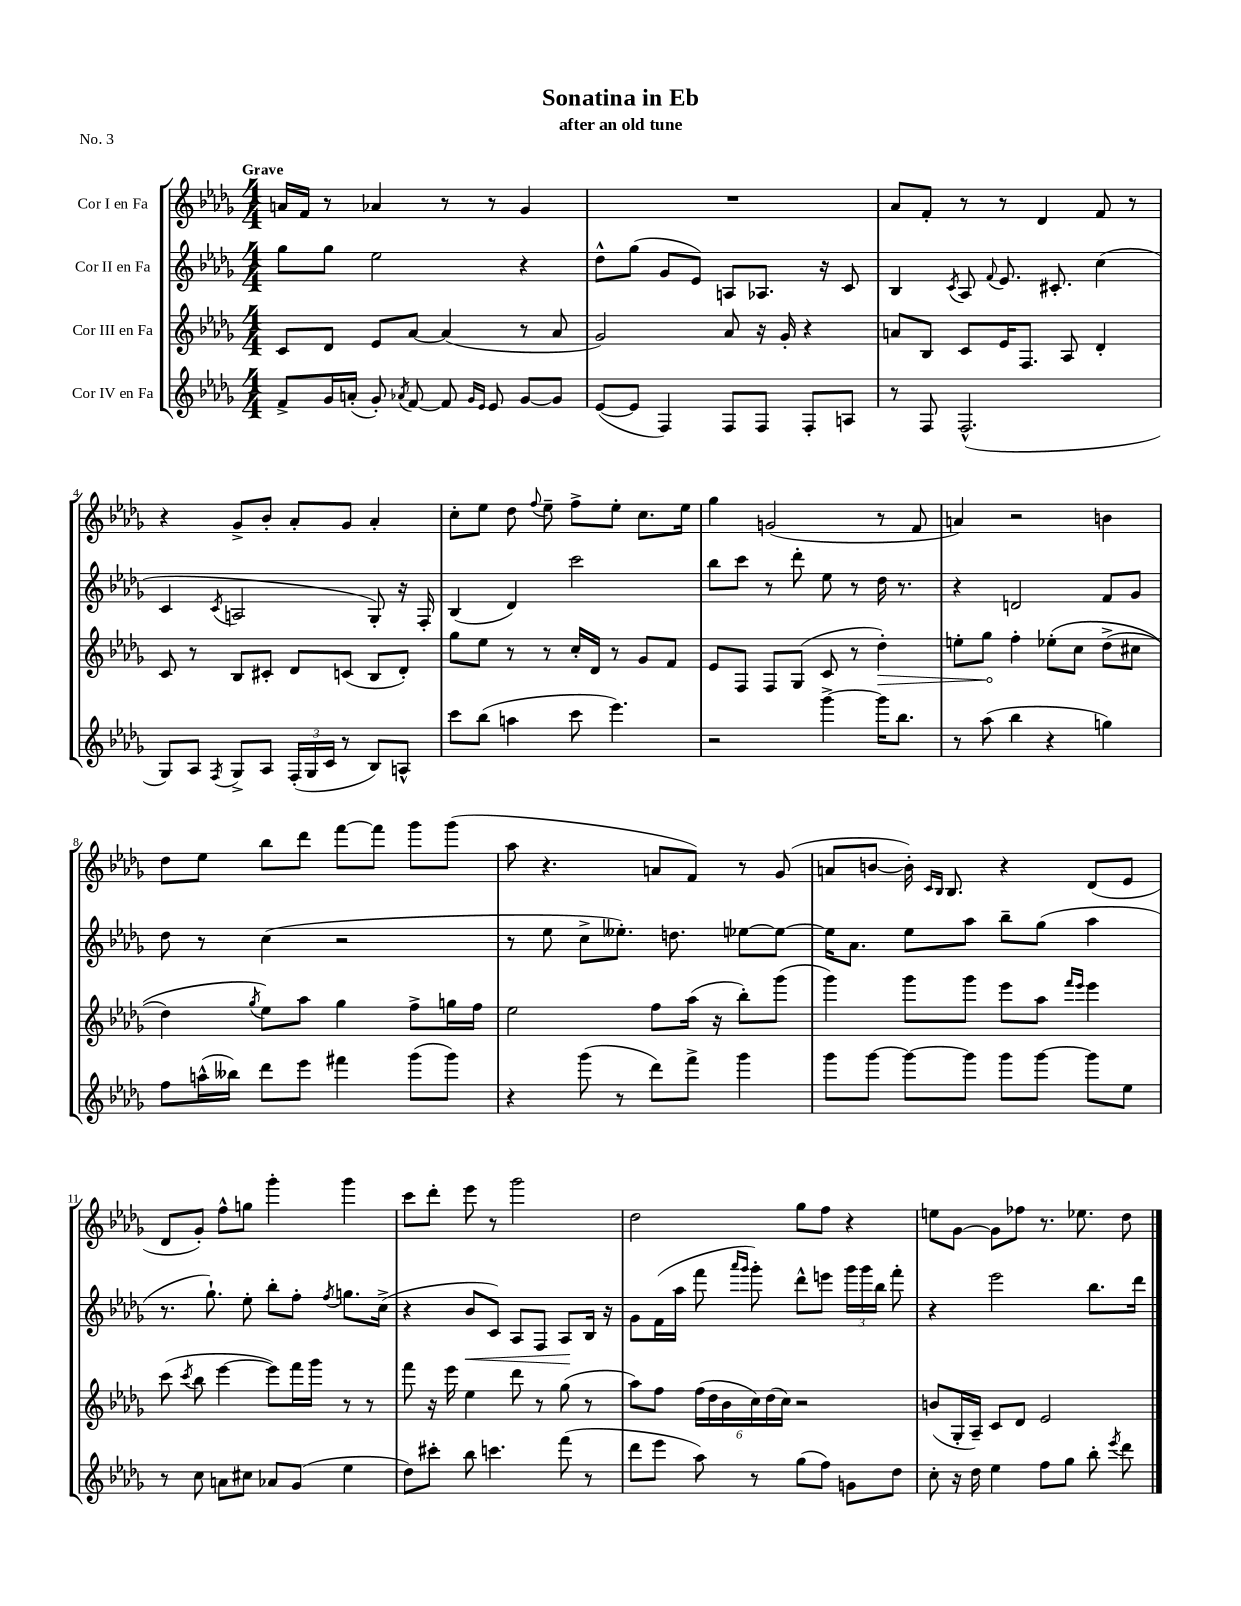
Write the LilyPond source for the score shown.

\header { title = "Sonatina in Eb" subtitle = "after an old tune" piece = "No. 3" }
<<
\new StaffGroup <<
\new Staff = "s0" \with { instrumentName = "Cor I en Fa" } {
    \clef treble \key des \major \numericTimeSignature \time 4/4 \tempo "Grave"
    \autoBeamOff a'16[ f'16] r8 aes'4 r8 r8 ges'4 |
    R1 |
    aes'8[ f'8]-. r8 r8 des'4 f'8 r8 |
    r4 ges'8[-> bes'8]-. aes'8[-. ges'8] aes'4-. |
    c''8[-. ees''8] des''8 \appoggiatura { f''8 } ees''8-- f''8[-> ees''8]-. c''8.[ ees''16] |
    ges''4 g'2( r8 f'8 |
    a'4) r2 b'4 |
    des''8[ ees''8] bes''8[ des'''8] f'''8[~ f'''8] ges'''8[ ges'''8]( |
    aes''8 r4. a'8[ f'8]) r8 ges'8( |
    a'8[ b'8]~ b'16-.) \grace { c'16[ bes16] } bes8. r4 des'8[( ees'8] |
    des'8[ ges'8]-.) f''8[-^ g''8] ges'''4-. ges'''4 |
    c'''8[ des'''8]-. ees'''8 r8 ges'''2 |
    des''2 ges''8[ f''8] r4 |
    e''8[ ges'8]~ ges'8[ fes''8] r8. ees''8. des''8 \bar "|." |
}
\new Staff = "s1" \with { instrumentName = "Cor II en Fa" } {
    \clef treble \key des \major \numericTimeSignature \time 4/4
    \autoBeamOff ges''8[ ges''8] ees''2 r4 |
    des''8[-^ ges''8]( ges'8[ ees'8]) a8[ aes8.] r16 c'8 |
    bes4 \acciaccatura { c'8 } aes8 \appoggiatura { f'8 } ees'8. cis'8.-. c''4( |
    c'4 \acciaccatura { c'8 } a2 ges8-.) r16 f16-. |
    bes4( des'4) c'''2 |
    bes''8[ c'''8] r8 des'''8-. ees''8 r8 des''16 r8. |
    r4 d'2 f'8[ ges'8] |
    des''8 r8 c''4( r2 |
    r8 ees''8 c''8[-> eeses''8.]-.) d''8. ees''8[~ ees''8]~ |
    ees''16[ aes'8.] ees''8[ aes''8] bes''8[-- ges''8]( aes''4 |
    r8. ges''8.-!) ees''8-. bes''8[-. f''8]-. \acciaccatura { f''8 } g''8.[ c''16]->( |
    r4 bes'8[\< c'8]) aes8[ f8] aes8[\! bes16] r16 |
    ges'8[ f'16( aes''16] f'''8 \grace { aes'''16[ ges'''16] } ges'''8-.) des'''8[-^ e'''8] \tuplet 3/2 { ges'''16[ ges'''16 bes''16] } f'''8-. |
    r4 ees'''2 bes''8.[ des'''16] \bar "|." |
}
\new Staff = "s2" \with { instrumentName = "Cor III en Fa" } {
    \clef treble \key des \major \numericTimeSignature \time 4/4
    \autoBeamOff c'8[ des'8] ees'8[ aes'8]~ aes'4( r8 aes'8 |
    ges'2) aes'8 r16 ges'16-. r4 |
    a'8[ bes8] c'8[ ees'16 f8.] aes8 des'4-. |
    c'8 r8 bes8[ cis'8]-. des'8[ c'8]( bes8[ des'8]-.) |
    ges''8[ ees''8] r8 r8 c''16[-. des'16] r8 ges'8[ f'8] |
    ees'8[ f8] f8[ ges8]( c'8 r8 \once \override Hairpin.circled-tip = ##t des''4-.\>) |
    e''8[-. ges''8]\! f''4-. ees''8[-.\( c''8] des''8[->( cis''8] |
    des''4) \acciaccatura { ges''8 } ees''8[\) aes''8] ges''4 f''8[-> g''16 f''16] |
    ees''2 f''8[ aes''16]( r16 bes''8[-.) ges'''8]( |
    ges'''4) ges'''8[ ges'''8] ees'''8[ aes''8] \grace { f'''16[ ees'''16] } ees'''4 |
    c'''8( \acciaccatura { c'''8 } bes''8 ees'''4~ ees'''8[) f'''16 ges'''16] r8 r8 |
    f'''8 r16 ees'''16 ees''4 des'''8 r8 ges''8( r8 |
    aes''8[) f''8] \tuplet 6/4 { f''16[( des''16 bes'16 c''16) des''16( c''16]) } r2 |
    b'8[( ges16-. aes16]--) c'8[ des'8] ees'2 \bar "|." |
}
\new Staff = "s3" \with { instrumentName = "Cor IV en Fa" } {
    \clef treble \key des \major \numericTimeSignature \time 4/4
    \autoBeamOff f'8[-> ges'16 a'16]-.( ges'8-.) \acciaccatura { aes'8 } f'8~ f'8 \grace { ges'16[ ees'16] } ees'8 ges'8[~ ges'8] |
    ees'8[~( ees'8] f4) f8[ f8] f8[-. a8] |
    r8 f8 f2.-^( |
    ges8[) aes8] \acciaccatura { f8 } ges8[-> aes8] \tuplet 3/2 { f16[-.( ges16 c'16] } r8 bes8[) a8]-^ |
    c'''8[ bes''8]( a''4 c'''8 ees'''4.) |
    r2 ges'''4~-> ges'''16[ bes''8.] |
    r8 aes''8( bes''4 r4 g''4) |
    f''8[ a''16-^( beses''16]) des'''8[ ees'''8] fis'''4 ges'''8[( ges'''8]) |
    r4 ges'''8( r8 des'''8[) f'''8]-> ges'''4 |
    ges'''8[ ges'''8]~ ges'''8[~ ges'''8] ges'''8[ ges'''8]~ ges'''8[ ees''8] |
    r8 c''8 a'8[ cis''8] aes'8[ ges'8]( ees''4 |
    des''8[) cis'''8]-. bes''8 c'''4. f'''8( r8 |
    des'''8[ ees'''8] aes''8) r8 ges''8[( f''8]) g'8[ des''8] |
    c''8-. r16 des''16 ees''4 f''8[ ges''8] bes''8-. \acciaccatura { ees'''8 } des'''8 \bar "|." |
}
>>
>>
